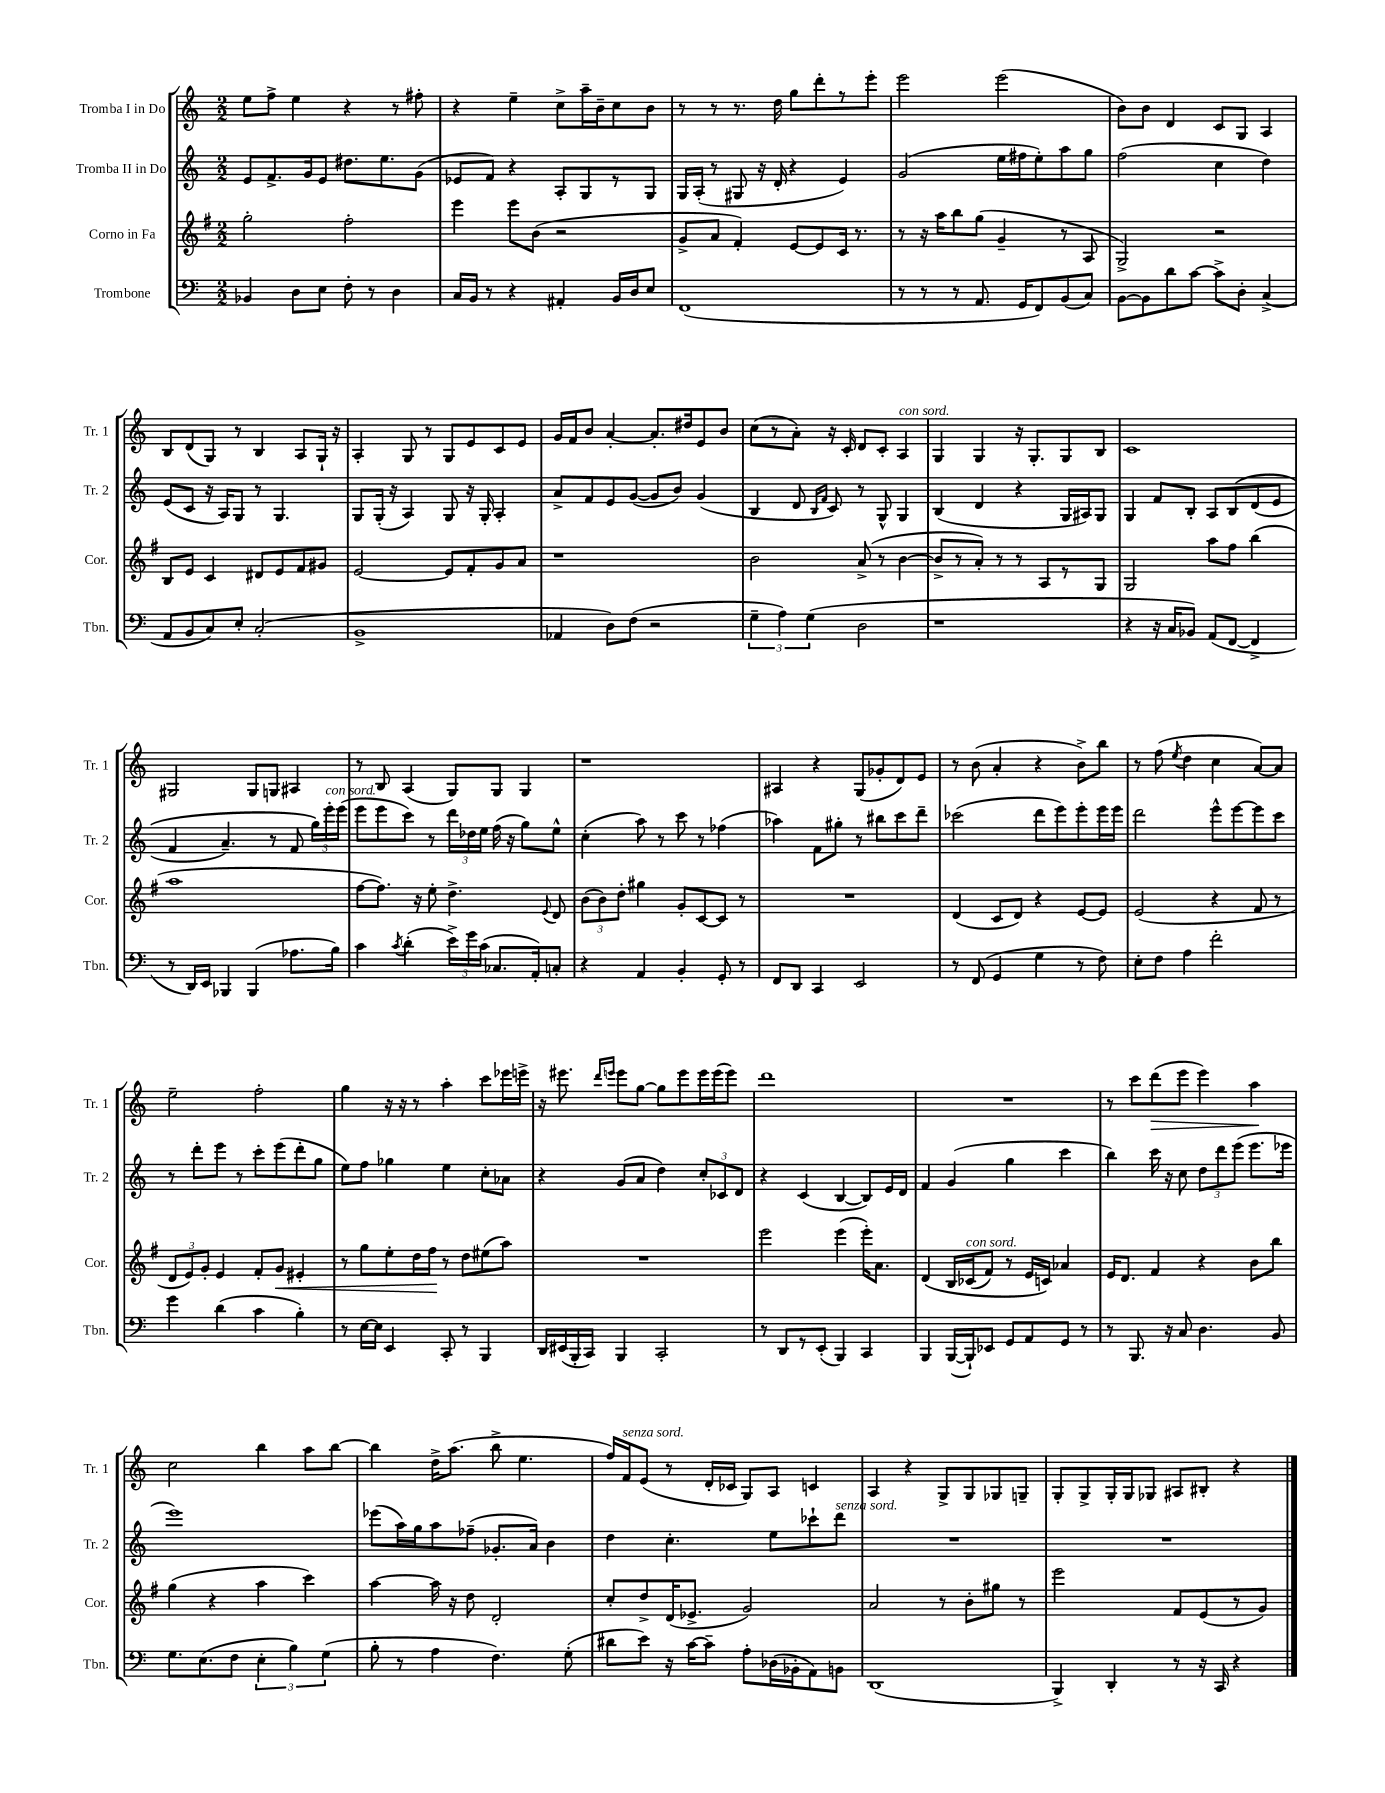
<<
\new StaffGroup <<
\new Staff = "s0" \with { instrumentName = "Tromba I in Do" shortInstrumentName = "Tr. 1" } {
    \clef treble \key c \major \numericTimeSignature \time 2/2
    \autoBeamOff e''8[ f''8]-> e''4 r4 r8 fis''8-. |
    r4 e''4-- c''8[-> a''16-- b'16-- c''8 b'8] |
    r8 r8 r8. d''16 g''8[ d'''8-. r8 e'''8]-. |
    e'''2 e'''2( |
    b'8[) b'8] d'4 c'8[ g8] a4 |
    b8[ d'8( g8]) r8 b4 a8[ g16]-! r16 |
    a4-. g8 r8 g8[ e'8 c'8 e'8] |
    g'16[ f'16 b'8] a'4~-. a'8.[-. dis''16 e'8 b'8] |
    c''8[( r8 a'8]-.) r16 c'16-. d'8[ c'8]-. a4^\markup { \italic "con sord." } |
    g4 g4 r16 g8.[-. g8 b8] |
    c'1 |
    gis2 gis8[ g8] ais4 |
    r8 b8 a4( g8[) g8] g4 |
    r1 |
    ais4 r4 g8[( ges'8-. d'8) e'8] |
    r8 b'8( a'4-. r4 b'8[->) b''8] |
    r8 f''8( \acciaccatura { e''8 } d''4 c''4 a'8[~) a'8] |
    e''2-- f''2-. |
    g''4 r16 r16 r8 a''4-. c'''8[ ees'''16 e'''16]-> |
    r16 eis'''8. \grace { d'''16[ e'''16] } e'''8[ g''8]~ g''8[ e'''8 e'''16 e'''16( e'''8]) |
    d'''1 |
    R1 |
    r8 c'''8[ d'''8\>( e'''8] e'''4) a''4\! |
    c''2 b''4 a''8[ b''8]~ |
    b''4 d''16[-> a''8.]( b''8-> e''4. |
    f''16[) f'16^\markup { \italic "senza sord." } e'8]( r8 d'16[-. ces'16] g8[) a8] c'4 |
    a4 r4 g8[-> g8 ges8 g8]-- |
    g8[-. g8-> g16-. g16 ges8] ais8[ bis8]-. r4 \bar "|." |
}
\new Staff = "s1" \with { instrumentName = "Tromba II in Do" shortInstrumentName = "Tr. 2" } {
    \clef treble \key c \major \numericTimeSignature \time 2/2
    \autoBeamOff e'8[ f'8.-> g'16 e'8] dis''8.[ e''8. g'8]( |
    ees'8[ f'8]) r4 a8[-. g8 r8 g8] |
    g16[ a16]-.( r8 gis8 r16 d'16-. r4 e'4) |
    g'2( e''16[ fis''16 e''8-.) a''8 g''8] |
    f''2( c''4 d''4) |
    e'8[( c'8] r16 a16[) g8] r8 g4. |
    g8[ g16]-.( r16 a4) g8 r16 g16-. a4-. |
    a'8[-> f'8 e'8 g'8]~( g'8[ b'8]) g'4( |
    b4 d'8 \grace { b16[ f'16] } c'8) r8 g8-^ g4 |
    b4( d'4 r4 g16[ ais16) g8] |
    g4 f'8[ b8]-. a8[ b8\( d'8( e'8] |
    f'4 a'4.--) r8 f'8 \tuplet 3/2 { g''16[\) e'''16-.^\markup { \italic "con sord." } e'''16]( } |
    e'''8[ e'''8 c'''8]) r8 \tuplet 3/2 { d'''16[ des''16 e''16] } f''16( r16 g''8[) e''8]-^ |
    c''4-.( a''8) r8 c'''8 r8 fes''4( |
    aes''4) f'8[ gis''8]-. r8 bis''8[ c'''8 d'''8]-- |
    ces'''2( d'''8[ e'''8) e'''8-. e'''16 e'''16] |
    d'''2 e'''8[-^ e'''8~ e'''8 c'''8] |
    r8 d'''8[-. e'''8] r8 c'''8[-. e'''8( d'''8-. g''8] |
    e''8[) f''8] ges''4 e''4 c''8[-. aes'8] |
    r4 g'8[( a'8] d''4) \tuplet 3/2 { c''8[-. ces'8 d'8] } |
    r4 c'4( b4~ b8[) e'16 d'16] |
    f'4 g'4( g''4 c'''4 |
    b''4) c'''16 r16 c''8 \tuplet 3/2 { d''8[ d'''8 e'''8]( } e'''8.[ ees'''16] |
    e'''1) |
    ees'''8[( a''16) g''16 a''8 fes''8]--( ges'8.[-. a'16]) b'4 |
    d''4 c''4.-. e''8[ ces'''8-! d'''8]^\markup { \italic "senza sord." } |
    R1 |
    R1 \bar "|." |
}
\new Staff = "s2" \with { instrumentName = "Corno in Fa" shortInstrumentName = "Cor." } {
    \clef treble \key g \major \numericTimeSignature \time 2/2
    \autoBeamOff g''2-. fis''2-. |
    e'''4 e'''8[ b'8]( r2 |
    g'8[-> a'8] fis'4-.) e'8[~ e'8 c'16] r8. |
    r8 r16 a''16[ b''8 g''8]( g'4-- r8 a8 |
    g2->) r2 |
    b8[ e'8] c'4 dis'8[ e'8 fis'8 gis'8] |
    e'2~ e'8[ fis'8-. g'8 a'8] |
    r1 |
    b'2 a'8->( r8 b'4~ |
    b'8[-> r8 a'8]-.) r8 r8 a8[ r8 g8] |
    g2 a''8[ fis''8] b''4( |
    a''1 |
    fis''8[~ fis''8.]) r16 e''8-. d''4.-> \appoggiatura { e'8 } d'8 |
    \tuplet 3/2 { b'8[( b'8) d''8]-. } gis''4 g'8[-. c'8~ c'8] r8 |
    R1 |
    d'4( c'8[ d'8]) r4 e'8[~ e'8] |
    e'2( r4 fis'8 r8 |
    \tuplet 3/2 { d'8[ e'8) g'8]-. } e'4 fis'8[-. g'8]\< eis'4-. |
    r8 g''8[ e''8-. d''16 fis''16]\! r8 d''8[ eis''8( a''8]) |
    R1 |
    e'''2 e'''4( e'''16[-.) a'8.] |
    d'4\( b16[ ces'16^\markup { \italic "con sord." }( fis'8]) r8 e'16[ c'16]\) aes'4 |
    e'16[ d'8.] fis'4 r4 b'8[ b''8] |
    g''4( r4 a''4 c'''4) |
    a''4~ a''16 r16 d''8 d'2-. |
    c''8[-. d''8-> d'16( ees'8.]-> g'2) |
    a'2 r8 b'8[-. gis''8] r8 |
    e'''2 fis'8[ e'8( r8 g'8]) \bar "|." |
}
\new Staff = "s3" \with { instrumentName = "Trombone" shortInstrumentName = "Tbn." } {
    \clef bass \key c \major \numericTimeSignature \time 2/2
    \autoBeamOff bes,4 d8[ e8] f8-. r8 d4 |
    c16[ b,16] r8 r4 ais,4-. b,16[ d16 e8] |
    f,1( |
    r8 r8 r8 a,8. g,16[ f,8) b,8( c8]) |
    b,8[~ b,8 d'8 c'8]~ c'8[-> d8]-. c4->( |
    a,8[ b,8 c8) e8]-. c2-.( |
    b,1-> |
    aes,4 d8[) f8]( r2 |
    \tuplet 3/2 { g4-- a4) g4( } d2 |
    r1 |
    r4 r16 c16[ bes,8]) a,8[( f,8]~ f,4-> |
    r8 d,16[) e,16] bes,,4 bes,,4( aes8.[ b16]) |
    c'4 \acciaccatura { c'8 } d'4-.( \tuplet 3/2 { e'16[->) g'16 c'16]( } ces8.[ a,16-.) c8]-. |
    r4 a,4 b,4-. g,8-. r8 |
    f,8[ d,8] c,4 e,2 |
    r8 f,8( g,4 g4 r8 f8) |
    e8[-. f8] a4 f'2-. |
    g'4 d'4( c'4 b4-.) |
    r8 e16[~ e16] e,4 c,8-. r8 b,,4 |
    d,16[ eis,16( b,,16-. c,16]) b,,4 c,2-. |
    r8 d,8[ r8 e,8]-.( b,,4) c,4 |
    b,,4 b,,16[~( b,,16-!) ees,8] g,8[ a,8 g,8] r8 |
    r8 b,,8. r16 c8 d4. b,8 |
    g8.[ e8.( f8] \tuplet 3/2 { e4-. b4) g4( } |
    b8-. r8 a4 f4.) g8-.( |
    dis'8[ e'8]) r16 c'16[~ c'8]-- a8[-. des16( bes,16-. a,8) b,8] |
    d,1( |
    b,,4->) d,4-. r8 r16 c,16 r4 \bar "|." |
}
>>
>>
\layout { \context { \Score \remove "Bar_number_engraver" } }
